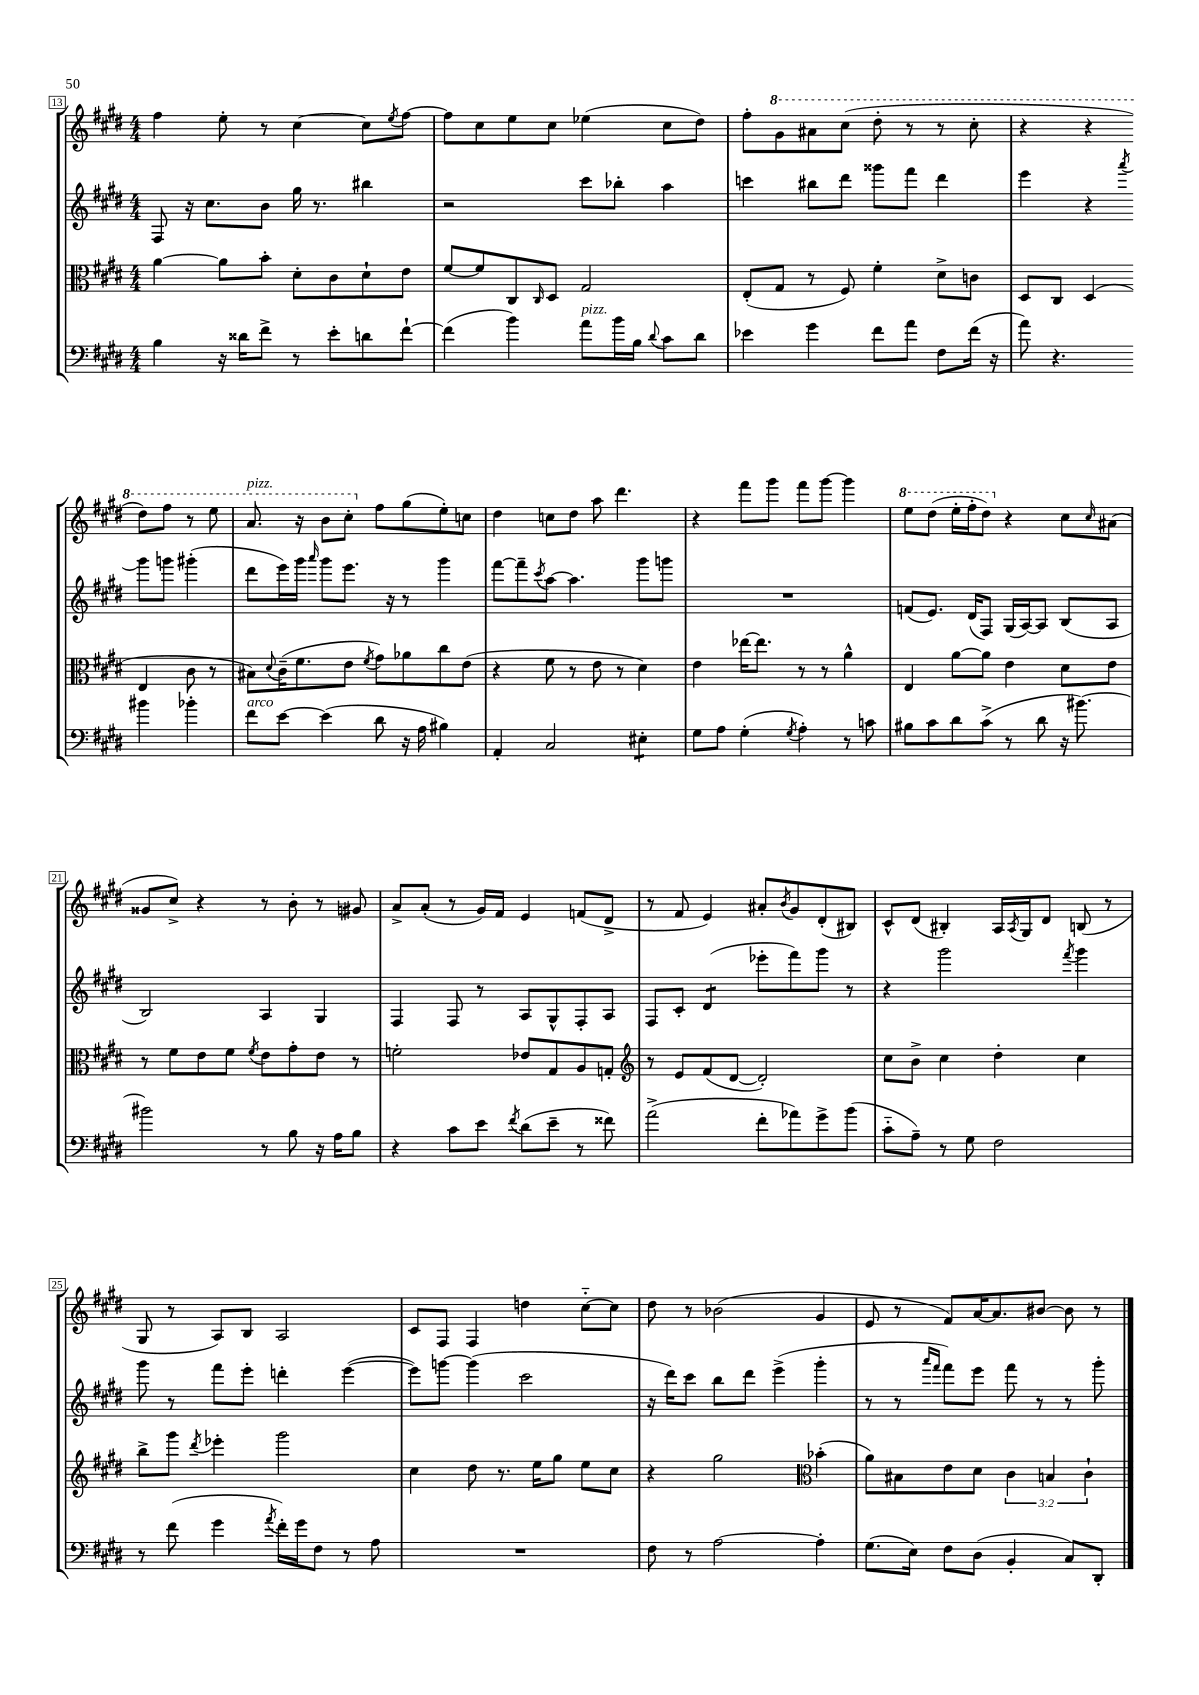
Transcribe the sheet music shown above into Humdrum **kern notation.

**kern	**kern	**kern	**kern
*staff4	*staff3	*staff2	*staff1
*clefF4	*clefC3	*clefG2	*clefG2
*k[f#c#g#d#]	*k[f#c#g#d#]	*k[f#c#g#d#]	*k[f#c#g#d#]
*M4/4	*M4/4	*M4/4	*M4/4
4B	[4a	8F#	4ff#
.	.	16r	.
.	.	8.cc#	.
16r	8a]	.	8ee'
16d##	.	.	.
8f#^	8b'	8b	8r
8r	8d#'	16gg#	[4cc#
.	.	8.r	.
8e'	8c#	.	.
8d	8d#`	4bb#	8cc#]
.	.	.	8qee
[8f#`	8e	.	[8ff#
=	=	=	=
(4f#]	[8f#	2r	8ff#]
.	8f#]	.	8cc#
4b)	8C#	.	8ee
.	16qqC#	.	.
.	8D#	.	8cc#
8a	2G#	8ccc#	(4ee-
16b	.	8bb-'	.
16B	.	.	.
8qqd#	.	.	.
8c#	.	4aa	8cc#
8d#	.	.	8dd#)
=	=	=	=
4e-	(8E'	4ccc	8ff#'
.	8G#	.	8gg#
4g#	8r	8bb#	8aa#
.	8F#)	8ddd#	(8ccc#
8f#	4f#'	8ggg##	8ddd#'
8a	.	8fff#	8r
8F#	8d#^	4ddd#	8r
(16f#	8c	.	8ccc#'
16r	.	.	.
=	=	=	=
8a)	8D#	4eee	4r
4.r	8C#	.	.
.	(4D#	4r	4r
.	.	8qaaa	.
4b#	4E	8ggg#	8ddd#)
.	.	8ggg	8fff#
4b-'	8c#	(4ggg#'	8r
.	8r	.	8eee
=	=	=	=
8f#	8B#)	8ddd#	8.aa
.	8qqd#	.	.
[8e	(16c#~	16eee)	.
.	8.f#	16ggg#	16r
.	.	16qqaaa	.
(4e]	.	8ggg#	8bb
.	8e	8.eee	8ccc#'
.	8qf#	.	.
8d#	8g#)	.	8ff#
.	.	16r	.
16r	8a-	8r	(8gg#
16A	.	.	.
4B#)	8cc#	4ggg#	8ee')
.	(8e	.	8cc
=	=	=	=
4AA'	4r	[8fff#	4dd#
.	.	8fff#~]	.
.	.	8qccc#	.
2C#	8f#	[8aa	8cc
.	8r	4.aa]	8dd#
.	8e	.	8aa
.	8r	.	4.ddd#
4E#'	4d#)	8ggg#	.
.	.	8ggg	.
=	=	=	=
8G#	4e	1r	4r
8A	.	.	.
(4G#'	[16ee-	.	8fff#
.	8.ee-]	.	.
.	.	.	8ggg#
8qG#	.	.	.
4A')	8r	.	8fff#
.	8r	.	[8ggg#
8r	4a^^	.	4ggg#]
8c	.	.	.
=	=	=	=
8B#	4E	(8f	8eee
8c#	.	8.e)	(8ddd#
8d#	[8a	.	16eee'
.	.	(16d#	16fff#'
(8c#^	8a]	8F#)	8ddd#)
8r	4e	(16G#	4r
.	.	[16A)	.
8d#	.	8A]	.
16r	8d#	(8B	8cc#
[8.b#)	.	.	.
.	.	.	16qqcc#
.	8e	8A	(8a#
=	=	=	=
2b#]	8r	2B)	8g##
.	8f#	.	8cc#^)
.	8e	.	4r
.	8f#	.	.
.	8qf#	.	.
8r	8e	4A	8r
8B	8g#'	.	8b'
16r	8e	4G#	8r
16A	.	.	.
8B	8r	.	8g#
=	=	=	=
4r	2f'	4F#	8a^
.	.	.	(8a'
8c#	.	8F#	8r
8e	.	8r	16g#)
.	.	.	16f#
8qf#	.	.	.
(8d#	8e-	8A	4e
8e~	8G#	8G#^^	.
8r	8A	8F#'	(8f
8f##)	8G'	8A	8d#^
=	=	=	=
*	*clefG2	*	*
(2a^	8r	8F#	8r
.	8e	8c#'	8f#
.	(8f#	(4d#	4e)
.	[8d#	.	.
8f#'	2d#'])	8eee-'	8a#'
.	.	.	8qb
8a-)	.	8fff#)	8g#
8g#^	.	8ggg#	(8d#'
(8b	.	8r	8B#)
=	=	=	=
8c#'~	8cc#	4r	8c#^^
8A~)	8b^	.	(8d#
8r	4cc#	2ggg#	4B#')
8G#	.	.	.
2F#	4dd#'	.	16A
.	.	.	8qA
.	.	.	16G#
.	.	.	8d#
.	.	8qfff#	.
.	4cc#	4ggg#	(8B
.	.	.	8r
=	=	=	=
8r	8bb^	8ggg#	8G#
(8f#	8ggg#	8r	8r
.	8qddd#	.	.
4g#	4eee-'	8fff#	8A)
.	.	8eee'	8B
8qa	.	.	.
16f#')	2ggg#	4ddd'	2A
16g#	.	.	.
8F#	.	.	.
8r	.	([4eee	.
8A	.	.	.
=	=	=	=
1r	4cc#	8eee])	8c#
.	.	[8ggg	8F#
.	8dd#	(4ggg]	4F#
.	8.r	.	.
.	.	2ccc#	4dd
.	16ee	.	.
.	8gg#	.	.
.	8ee	.	[8cc#'~
.	8cc#	.	8cc#]
=	=	=	=
8F#	4r	16r	8dd#
.	.	16ddd#)	.
8r	.	8ccc#	8r
[2A	2gg#	8bb	(2b-
.	.	8ddd#	.
.	.	(4eee^	.
*	*clefC3	*	*
4A']	(4b-'	4ggg#'	4g#
=	=	=	=
(8.G#	8a)	8r	8e
.	8B#	8r	8r
16E)	.	.	.
.	.	16qqaaa	.
.	.	16qqfff#	.
8F#	8e	8fff#)	8f#)
(8D#	8d#	8eee	[16a
.	.	.	8.a]
4BB'	6c#	8fff#	.
.	.	8r	[8b#
.	6B	.	.
8C#)	.	8r	8b#]
.	6c#`	.	.
8DD#'	.	8ggg#'	8r
==	==	==	==
*-	*-	*-	*-
